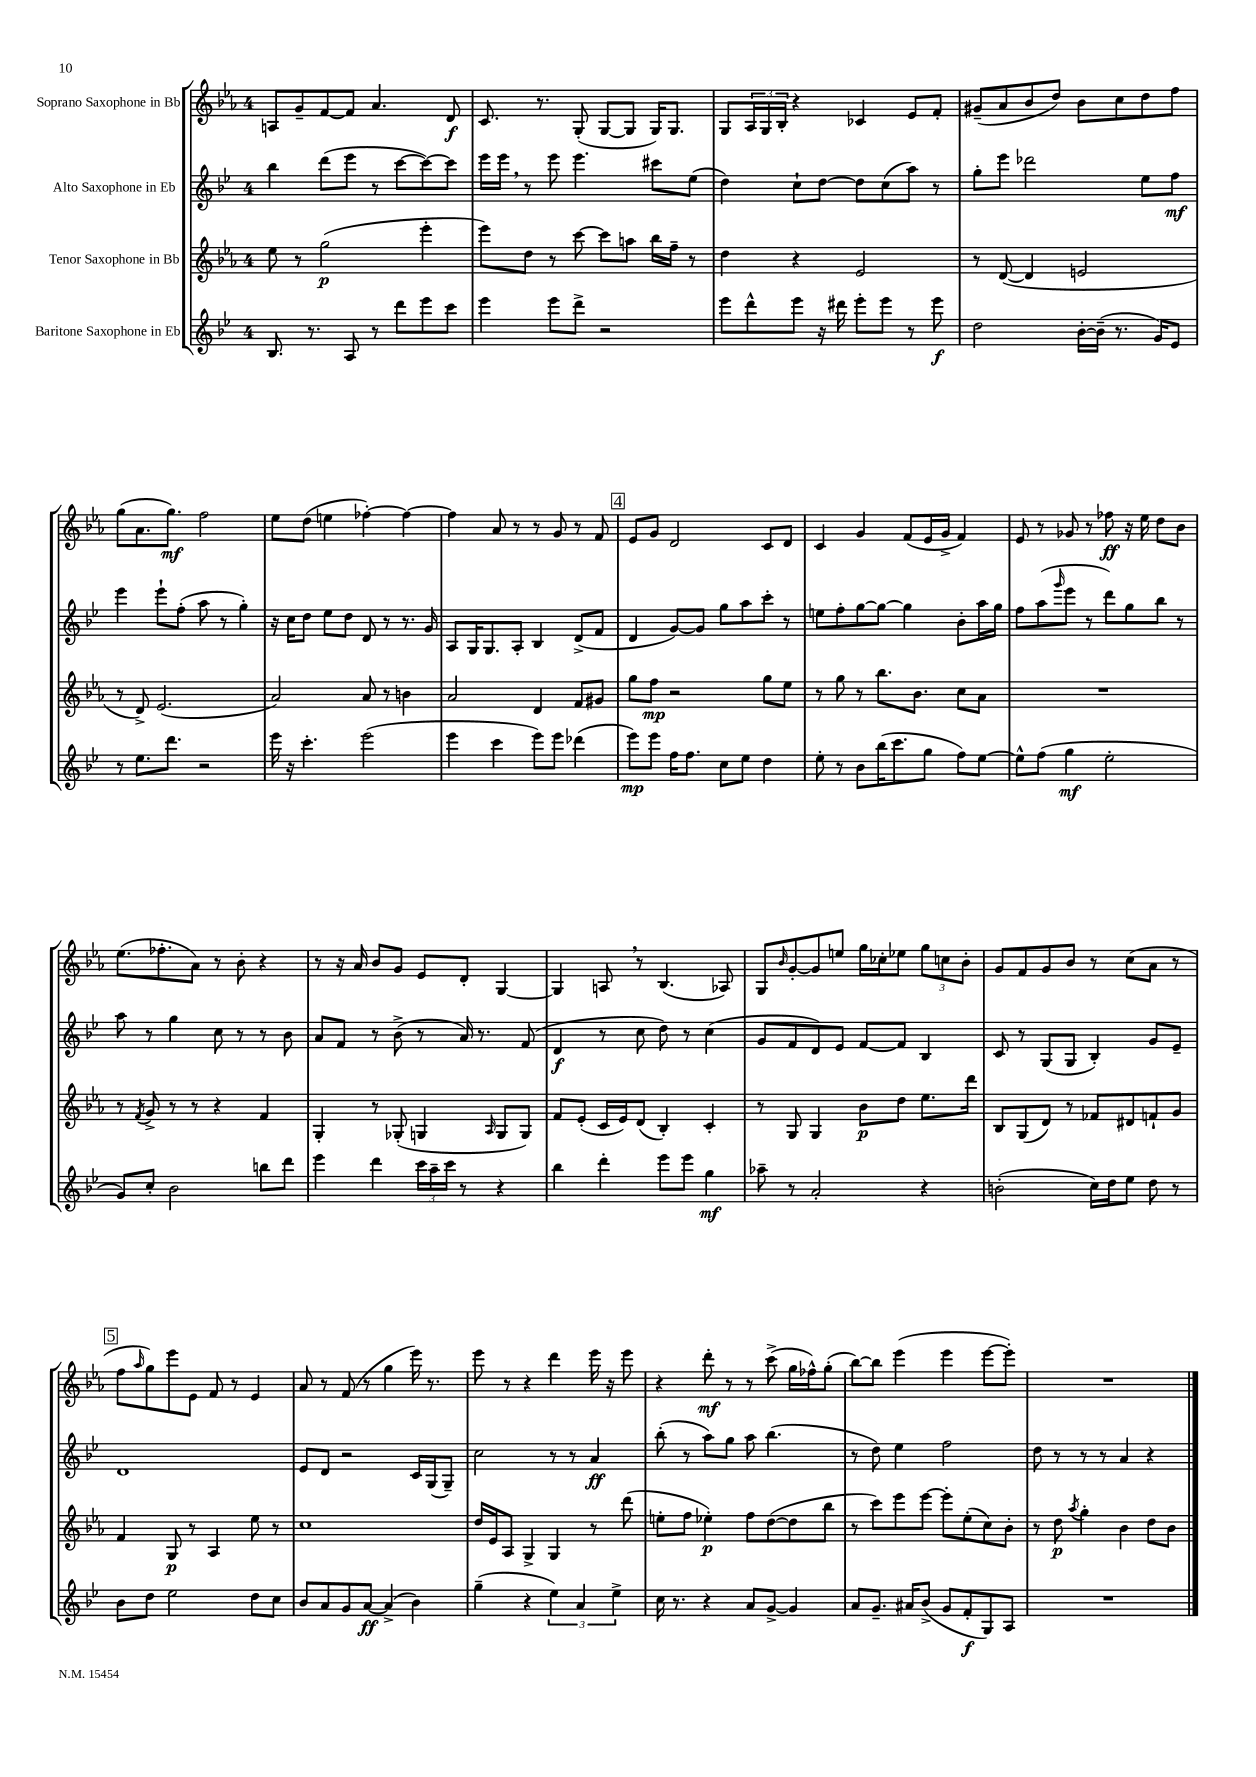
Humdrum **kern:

**kern	**dynam	**kern	**dynam	**kern	**dynam	**kern	**dynam
*part4	*part4	*part3	*part3	*part2	*part2	*part1	*part1
*staff4	*staff4	*staff3	*staff3	*staff2	*staff2	*staff1	*staff1
*I"Baritone Saxophone in Eb	*	*I"Tenor Saxophone in Bb	*	*I"Alto Saxophone in Eb	*	*I"Soprano Saxophone in Bb	*
*clefG2	*	*clefG2	*	*clefG2	*	*clefG2	*
*k[b-e-]	*	*k[b-e-a-]	*	*k[b-e-]	*	*k[b-e-a-]	*
*M4/4	*	*M4/4	*	*M4/4	*	*M4/4	*
=22	=22	=22	=22	=22	=22	=22	=22
8.B-/	.	8ee-\	.	4bb-\	.	8An/L	.
.	.	8r	.	.	.	8g~/	.
8.r	.	.	.	.	.	.	.
.	.	(2gg\	p	(8ddd\L	.	[8f/	.
8A/	.	.	.	8eee-\J	.	8f/J]	.
8r	.	.	.	8r	.	4.a-/	.
8ddd\L	.	.	.	[8ccc\L	.	.	.
8eee-\	.	4eee-'\	.	8ccc\_)	.	.	.
8ccc\J	.	.	.	8ccc\J]	.	8d/	f
=23	=23	=23	=23	=23	=23	=23	=23
4eee-\	.	8eee-\L)	.	16eee-\LL	.	8.c/	.
.	.	.	.	16eee-,\JJ	.	.	.
.	.	8dd\J	.	8r	.	.	.
.	.	.	.	.	.	8.r	.
8eee-\L	.	8r	.	8eee-\	.	.	.
8ddd^\J	.	[8ccc\	.	4.eee-\	.	(8G'/	.
2r	.	8ccc\L]	.	.	.	[8G/L	.
.	.	8aan\J	.	.	.	8G/J]	.
.	.	16bb-\LL	.	8ccc#X\L	.	16G/KL)	.
.	.	16ff~\JJ	.	.	.	8.G/J	.
.	.	8r	.	(8ee-\J	.	.	.
=24	=24	=24	=24	=24	=24	=24	=24
8eee-\L	.	4dd\	.	4dd\)	.	8G/L	.
8ddd^^\	.	.	.	.	.	24A-/L	.
.	.	.	.	.	.	24G/	.
.	.	.	.	.	.	24B-'/JJ	.
8eee-\J	.	4r	.	8cc`\L	.	4r	.
16r	.	.	.	[8dd\J	.	.	.
16ddd#X\	.	.	.	.	.	.	.
8eee-'\L	.	2e-/	.	8dd\L]	.	4c-X/	.
8eee-\J	.	.	.	(8cc\	.	.	.
8r	.	.	.	8aa\J)	.	8e-/L	.
8eee-\	f	.	.	8r	.	8f'/J	.
=25	=25	=25	=25	=25	=25	=25	=25
2dd\	.	8r	.	8gg'\L	.	(8g#X~/L	.
.	.	([8d/	.	8eee-\J	.	8a-/	.
.	.	4d/]	.	2ddd-X\	.	8b-/	.
.	.	.	.	.	.	8dd/J)	.
[16b-'\LL	.	2en/	.	.	.	8b-\L	.
(16b-~\JJ]	.	.	.	.	.	.	.
8.r	.	.	.	.	.	8cc\	.
.	.	.	.	8ee-\L	.	8dd\	.
16g/KL)	.	.	.	.	.	.	.
8e-/J	.	.	.	8ff\J	mf	8ff\J	.
!!LO:LB:g=z
=26	=26	=26	=26	=26	=26	=26	=26
8r	.	8r	.	4eee-\	.	(8gg\L	.
8.ee-\L	.	8d^/)	.	.	.	8.a-\	.
.	.	(2.e-/	.	8eee-`\L	.	.	.
8.ddd\J	.	.	.	.	.	8.gg\J)	mf
.	.	.	.	(8ff'\J	.	.	.
2r	.	.	.	8aa\	.	2ff\	.
.	.	.	.	8r	.	.	.
.	.	.	.	4gg'\)	.	.	.
=27	=27	=27	=27	=27	=27	=27	=27
16eee-\	.	2a-/)	.	16r	.	8ee-\L	.
16r	.	.	.	16cc\KL	.	.	.
4.ccc'\	.	.	.	8dd\J	.	(8dd\J	.
.	.	.	.	8ee-\L	.	4een\	.
.	.	.	.	8dd\J	.	.	.
(2eee-\	.	8a-/	.	8d/	.	[4ff-X'\)	.
.	.	8r	.	8r	.	.	.
.	.	4bn\	.	8.r	.	4ff-\_	.
.	.	.	.	16g/	.	.	.
=28	=28	=28	=28	=28	=28	=28	=28
4eee-\	.	2a-/	.	8A/L	.	4ff-\]	.
.	.	.	.	16G/K	.	.	.
.	.	.	.	8.G/	.	.	.
4ccc\	.	.	.	.	.	8a-/	.
.	.	.	.	8A'/J	.	8r	.
8eee-\L)	.	4d/	.	4B-/	.	8r	.
8eee-\J	.	.	.	.	.	8g/	.
(4ddd-X\	.	8f/L	.	(8d^/L	.	8r	.
.	.	8g#X/J	.	8f/J	.	8f/	.
!!LO:REH:place=s1:t=4
=29	=29	=29	=29	=29	=29	=29	=29
8eee-\L)	mp	8gg\L	.	4d/	.	8e-/L	.
8eee-\J	.	8ff\J	mp	.	.	8g/J	.
16ff\KL	.	2r	.	[8g/L)	.	2d/	.
8.ff\J	.	.	.	.	.	.	.
.	.	.	.	8g/J]	.	.	.
8cc\L	.	.	.	8gg\L	.	.	.
8ee-\J	.	.	.	8aa\	.	.	.
4dd\	.	8gg\L	.	8ccc'\J	.	8c/L	.
.	.	8ee-\J	.	8r	.	8d/J	.
=30	=30	=30	=30	=30	=30	=30	=30
8ee-'\	.	8r	.	8een\L	.	4c/	.
8r	.	8gg\	.	8ff'\	.	.	.
8b-\L	.	8r	.	[8gg\	.	4g/	.
(16bb-\K	.	8.bb-\L	.	8gg\J_	.	.	.
8.ccc\	.	.	.	.	.	.	.
.	.	.	.	4gg\]	.	(8f/L	.
.	.	8.b-\J	.	.	.	.	.
8gg\J	.	.	.	.	.	16e-/L	.
.	.	.	.	.	.	16g^/JJ	.
8ff\L)	.	8cc\L	.	8b-'\L	.	4f/)	.
[8ee-\J	.	8a-\J	.	16aa\L	.	.	.
.	.	.	.	16gg\JJ	.	.	.
=31	=31	=31	=31	=31	=31	=31	=31
8ee-^^\L]	.	1r	.	8ff\L	.	8e-/	.
(8ff\J	.	.	.	(8aa\	.	8r	.
.	.	.	.	16qqggg/	.	.	.
4gg\	mf	.	.	8eee-\J	.	8g-X/	.
.	.	.	.	8r	.	8r	.
2ee-'\	.	.	.	8ddd\L)	.	8ff-X\	ff
.	.	.	.	8gg\	.	16r	.
.	.	.	.	.	.	16ee-\	.
.	.	.	.	8bb-\J	.	8dd\L	.
.	.	.	.	8r	.	8b-\J	.
!!LO:LB:g=z
=32	=32	=32	=32	=32	=32	=32	=32
8g/L)	.	8r	.	8aa\	.	(8.ee-\L	.
.	.	8qf/	.	.	.	.	.
8cc'/J	.	8g^/	.	8r	.	.	.
.	.	.	.	.	.	8.ff-X'\	.
2b-\	.	8r	.	4gg\	.	.	.
.	.	8r	.	.	.	8a-\J)	.
.	.	4r	.	8cc\	.	8r	.
.	.	.	.	8r	.	8b-'\	.
8bbn\L	.	4f/	.	8r	.	4r	.
8ddd\J	.	.	.	8b-\	.	.	.
=33	=33	=33	=33	=33	=33	=33	=33
4eee-\	.	4G'/	.	8a/L	.	8r	.
.	.	.	.	8f/J	.	16r	.
.	.	.	.	.	.	16a-/	.
4ddd\	.	8r	.	8r	.	8b-/L	.
.	.	(8G-X'/	.	(8b-^\	.	8g/J	.
24ccc\LL	.	4Gn/	.	8r	.	8e-/L	.
24aa~\	.	.	.	.	.	.	.
24ccc\JJ	.	.	.	.	.	.	.
8r	.	.	.	16a/)	.	8d'/J	.
.	.	.	.	8.r	.	.	.
.	.	16qqA-/	.	.	.	.	.
4r	.	8G/L	.	.	.	[4G/	.
.	.	8G/J)	.	(8f/	.	.	.
=34	=34	=34	=34	=34	=34	=34	=34
4bb-\	.	8f/L	.	4d/	f	4G/]	.
.	.	(8e-'/J	.	.	.	.	.
4ddd'\	.	16c/LL	.	8r	.	8An,/	.
.	.	16e-/J)	.	.	.	.	.
.	.	(8d/J	.	8cc\	.	8r	.
8eee-\L	.	4B-'/)	.	8dd\)	.	(4.B-/	.
8eee-\J	.	.	.	8r	.	.	.
4gg\	mf	4c'/	.	(4cc\	.	.	.
.	.	.	.	.	.	8A-X/)	.
=35	=35	=35	=35	=35	=35	=35	=35
8aa-X~\	.	8r	.	8g/L	.	8G/L	.
.	.	.	.	.	.	16qqb-/	.
8r	.	8G/	.	8f/	.	[8g'/	.
2a'/	.	4G/	.	8d/)	.	8g/]	.
.	.	.	.	8e-/J	.	8een/J	.
.	.	8b-\L	p	[8f/L	.	16gg\LL	.
.	.	.	.	.	.	16cc-X'\J	.
.	.	8dd\J	.	8f/J]	.	8ee-X\J	.
4r	.	8.ee-\L	.	4B-/	.	12gg\L	.
.	.	.	.	.	.	12ccn\	.
.	.	.	.	.	.	12b-'\J	.
.	.	16ddd\Jk	.	.	.	.	.
=36	=36	=36	=36	=36	=36	=36	=36
(2bn'\	.	8B-/L	.	8c/	.	8g/L	.
.	.	(8G/	.	8r	.	8f/	.
.	.	8d/J)	.	(8G/L	.	8g/	.
.	.	8r	.	8G/J	.	8b-/J	.
16cc\LL)	.	8f-X/L	.	4B-'/)	.	8r	.
16dd\J	.	.	.	.	.	.	.
8ee-\J	.	8d#X/	.	.	.	(8cc\L	.
8dd\	.	8fn`/	.	8g/L	.	8a-\J	.
8r	.	8g/J	.	8e-~/J	.	8r	.
!!LO:LB:g=z
!!LO:REH:place=s1:t=5
=37	=37	=37	=37	=37	=37	=37	=37
8b-\L	.	4f/	.	1d	.	8ff\L	.
.	.	.	.	.	.	16qqaa-/	.
8dd\J	.	.	.	.	.	8gg\)	.
2ee-\	.	8G/	p	.	.	8eee-\	.
.	.	8r	.	.	.	8e-\J	.
.	.	4A-/	.	.	.	8f/	.
.	.	.	.	.	.	8r	.
8dd\L	.	8ee-\	.	.	.	4e-/	.
8cc\J	.	8r	.	.	.	.	.
=38	=38	=38	=38	=38	=38	=38	=38
8b-/L	.	1cc	.	8e-/L	.	8a-/	.
8a/	.	.	.	8d/J	.	8r	.
8g/	.	.	.	2r	.	(8f/	.
[8a/J	ff	.	.	.	.	8r	.
(4a^/]	.	.	.	.	.	4gg\	.
4b-\)	.	.	.	16c/LL	.	16eee-\)	.
.	.	.	.	(16G/J	.	8.r	.
.	.	.	.	8G~/J)	.	.	.
=39	=39	=39	=39	=39	=39	=39	=39
(4gg~\	.	16dd/LL	.	2cc\	.	8eee-\	.
.	.	16e-/J	.	.	.	.	.
.	.	8A-/J	.	.	.	8r	.
4r	.	4G^/	.	.	.	4r	.
6ee-\)	.	4G/	.	8r	.	4ddd\	.
.	.	.	.	8r	.	.	.
6a/	.	.	.	.	.	.	.
.	.	8r	.	4a/	ff	16eee-\	.
.	.	.	.	.	.	16r	.
6ee-^\	.	.	.	.	.	.	.
.	.	(8ddd\	.	.	.	8eee-\	.
=40	=40	=40	=40	=40	=40	=40	=40
16cc\	.	8een'\L	.	(8bb-'\	.	4r	.
8.r	.	.	.	.	.	.	.
.	.	8ff\J	.	8r	.	.	.
4r	.	4ee-X'\)	p	8aa\L)	.	8ddd'\	mf
.	.	.	.	8gg\J	.	8r	.
8a/L	.	8ff\L	.	8aa\	.	8r	.
[8g^/J	.	([8dd\	.	(4.bb-\	.	(8ccc^\	.
4g/]	.	8dd\]	.	.	.	16gg\LL	.
.	.	.	.	.	.	16ff-X^^\J)	.
.	.	8bb-\J	.	.	.	(8gg'\J	.
=41	=41	=41	=41	=41	=41	=41	=41
8a/L	.	8r	.	8r	.	[8bb-\L)	.
8.g~/J	.	8ccc\L)	.	8dd\)	.	8bb-\J]	.
.	.	8eee-\	.	4ee-\	.	(4eee-\	.
16a#X/KL	.	.	.	.	.	.	.
(8b-^/J	.	[8eee-\J	.	.	.	.	.
8g/L	.	8eee-'\L]	.	2ff\	.	4eee-\	.
8f'/	f	(8ee-'\	.	.	.	.	.
8G/)	.	8cc\)	.	.	.	[8eee-\L	.
8A/J	.	8b-'\J	.	.	.	8eee-'\J])	.
=42	=42	=42	=42	=42	=42	=42	=42
1r	.	8r	.	8dd\	.	1r	.
.	.	8dd\	p	8r	.	.	.
.	.	8qaa-/	.	.	.	.	.
.	.	4gg'\	.	8r	.	.	.
.	.	.	.	8r	.	.	.
.	.	4b-\	.	4a/	.	.	.
.	.	8dd\L	.	4r	.	.	.
.	.	8b-\J	.	.	.	.	.
==	==	==	==	==	==	==	==
*-	*-	*-	*-	*-	*-	*-	*-
